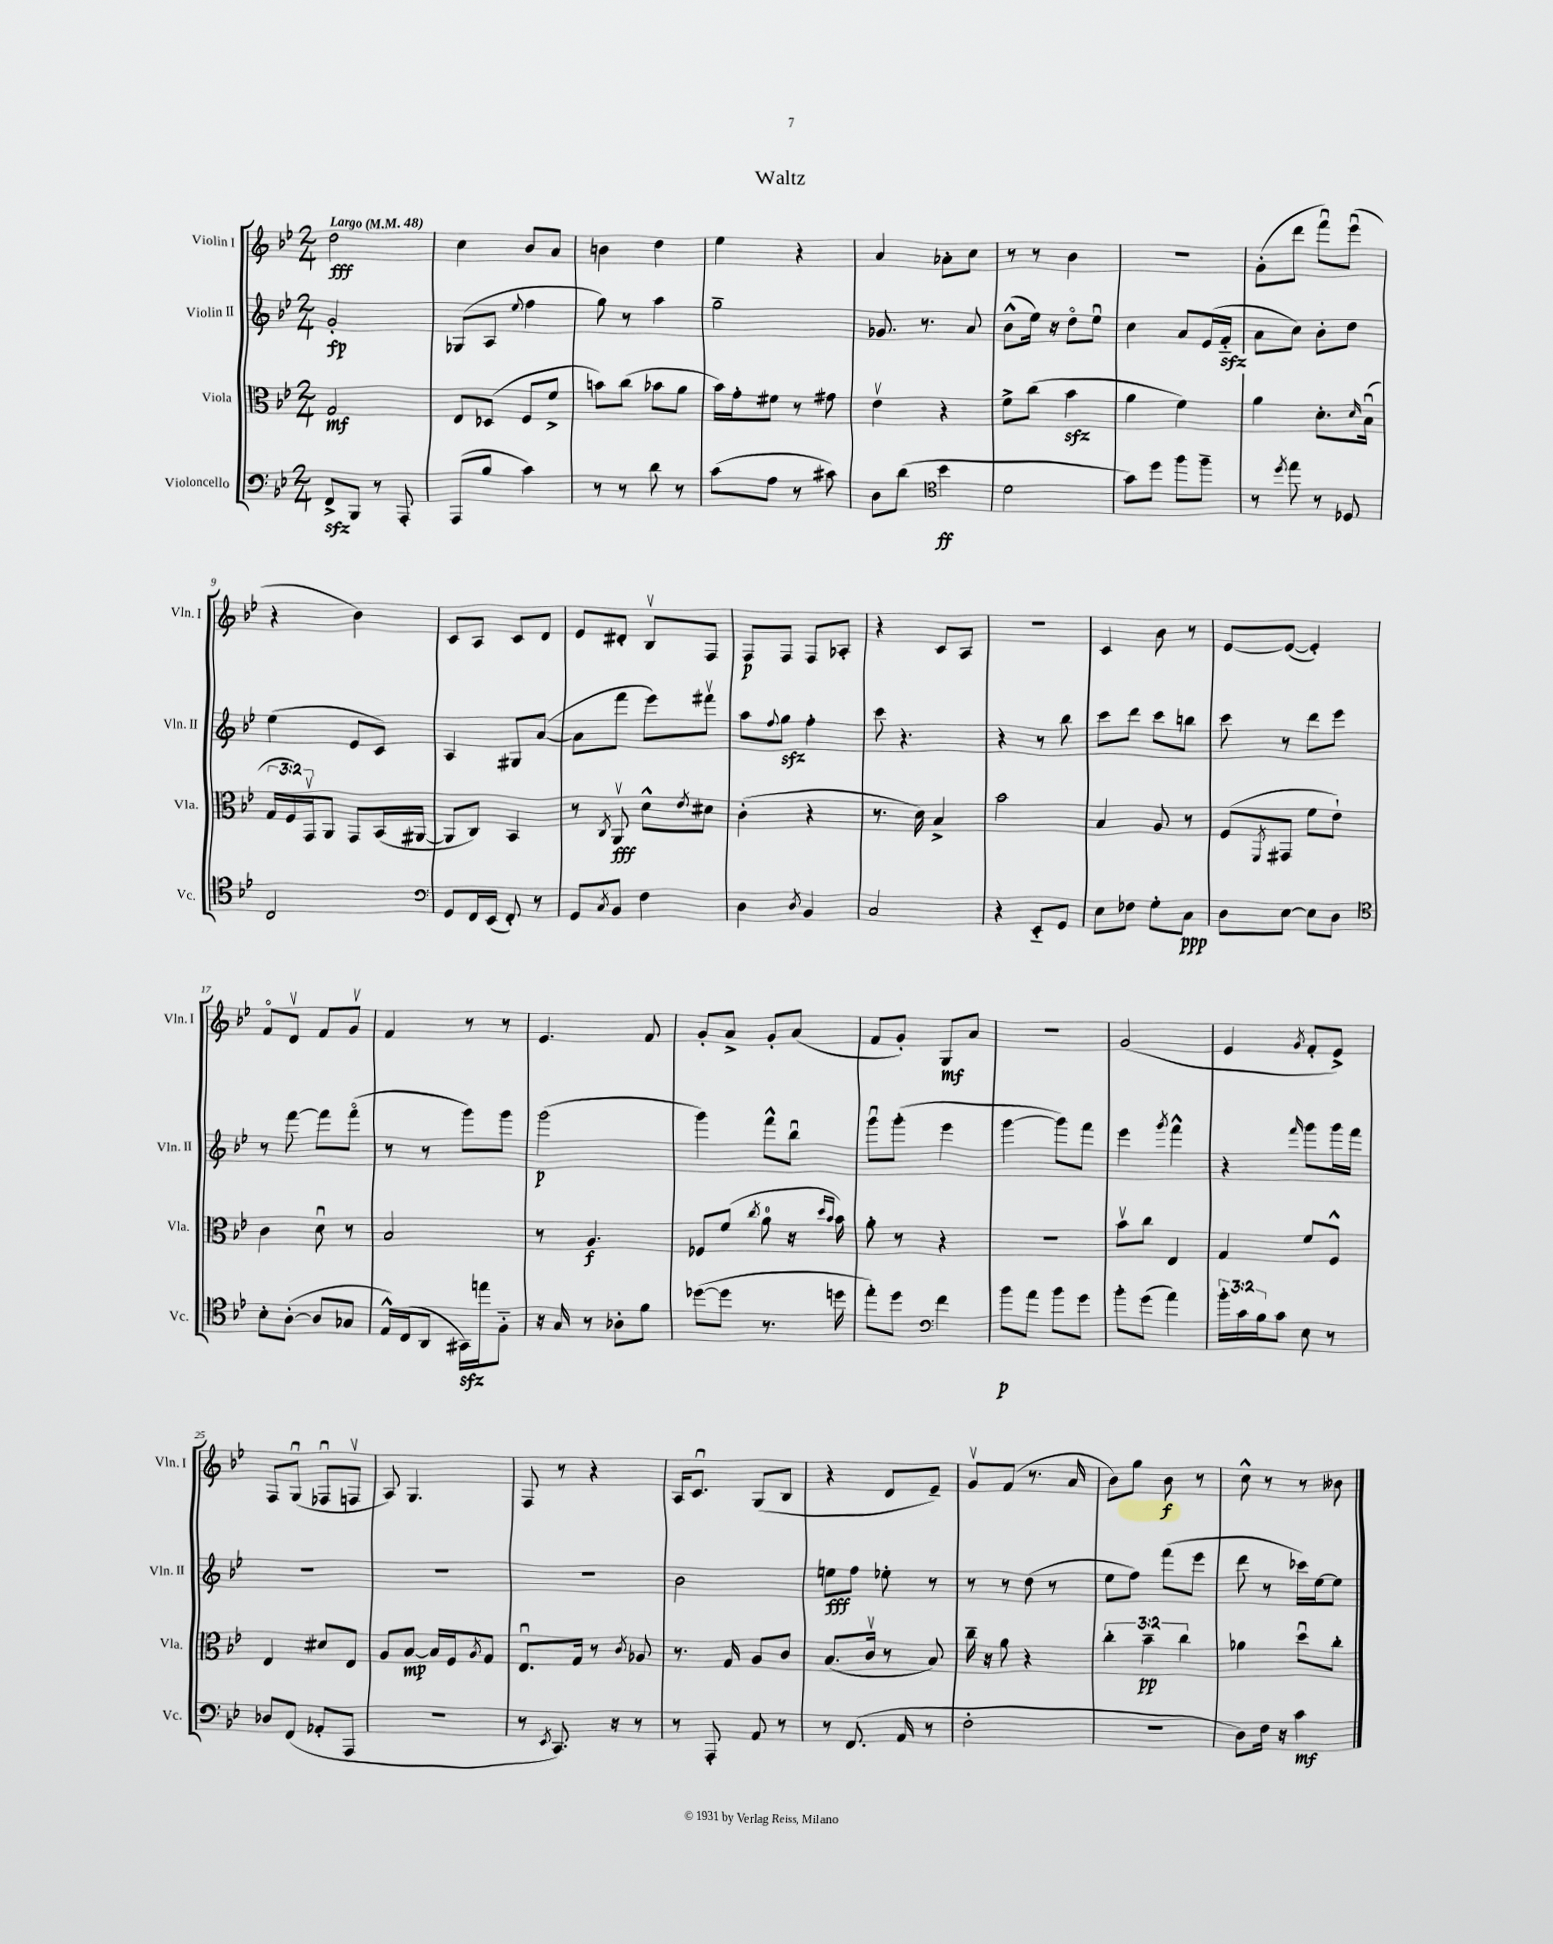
\header { title = "Waltz" }
<<
\new StaffGroup <<
\new Staff = "s0" \with { instrumentName = "Violin I" shortInstrumentName = "Vln. I" } {
    \clef treble \key bes \major \numericTimeSignature \time 2/4 \tempo "Largo" 4 = 48
    d''2\fff |
    c''4 bes'8 a'8 |
    b'4 d''4 |
    ees''4 r4 |
    a'4 aes'8-. c''8 |
    r8 r8 bes'4 |
    r2 |
    g'8-.( d'''8 f'''8\downbow) ees'''8\downbow( |
    r4 bes'4) |
    c'8 a8 c'8 d'8 |
    ees'8 dis'8-. bes8\upbow f8 |
    f8\p f8 f8 aes8-. |
    r4 c'8 a8 |
    r2 |
    c'4 bes'8 r8 |
    ees'8~ ees'8~( ees'4-.) |
    f'8\flageolet d'8\upbow f'8 g'8\upbow |
    f'4 r8 r8 |
    ees'4. f'8 |
    g'8-. a'8-> g'8-. a'8( |
    f'8 g'8-.) g8\mf a'8 |
    r2 |
    g'2( |
    ees'4 \acciaccatura { g'8 } f'8-. ees'8->) |
    f8 g8\downbow( fes8\downbow f8\upbow |
    a8) g4. |
    f8 r8 r4 |
    a16 c'8.\downbow g8( bes8 |
    r4 d'8 ees'8--) |
    g'8\upbow f'8( r8. a'16 |
    bes'8) g''8 bes'8\f r8 |
    c''8-^ r8 r8 beses'8 \bar "|." |
}
\new Staff = "s1" \with { instrumentName = "Violin II" shortInstrumentName = "Vln. II" } {
    \clef treble \key bes \major \numericTimeSignature \time 2/4
    g'2-.\fp |
    ges8( a8 \appoggiatura { ees''8 } f''4 |
    g''8) r8 a''4 |
    g''2-- |
    ges'8. r8. a'8 |
    bes'8-^( ees''16) r16 d''8\flageolet ees''8\downbow |
    c''4 a'8 ees'16( f'16-_\sfz |
    a'8 c''8) bes'8-. d''8 |
    ees''4( ees'8 c'8) |
    a4 gis8 a'8~( |
    a'8 f'''8 ees'''8) fis'''8\upbow |
    a''8 \appoggiatura { f''8 } g''8\sfz f''4-. |
    c'''8 r4. |
    r4 r8 bes''8 |
    c'''8 d'''8 c'''8 b''8 |
    c'''8 r8 d'''8 ees'''8 |
    r8 f'''8~ f'''8 f'''8\flageolet( |
    r8 r8 g'''8) g'''8 |
    g'''2\p( |
    g'''4) f'''8-^ bes''8\downbow |
    g'''8\downbow g'''8-.( ees'''4 |
    g'''4~ g'''8) f'''8 |
    ees'''4 \acciaccatura { g'''8 } f'''4-^ |
    r4 \grace { f'''16 } g'''8 g'''16 f'''16 |
    R2 |
    R2 |
    R2 |
    bes'2 |
    e''8\fff f''8 ees''8-. r8 |
    r8 r8 d''8( r8 |
    ees''8 f''8) f'''8( ees'''8 |
    d'''8 r8 ces'''16) ees''16~ ees''8 \bar "|." |
}
\new Staff = "s2" \with { instrumentName = "Viola" shortInstrumentName = "Vla." } {
    \clef alto \key bes \major \numericTimeSignature \time 2/4 \override Staff.TupletNumber.text = #tuplet-number::calc-fraction-text
    g2\mf |
    ees8 des8( f8 f'8-> |
    b'8) c''8( bes'8 a'8 |
    bes'16) g'16-. fis'8 r8 gis'8 |
    ees'4\upbow r4 |
    f'8-> c''8( bes'4\sfz |
    a'4 f'4) |
    a'4 d'8.-. \grace { d'16 } bes16\downbow( |
    \tuplet 3/2 { g16 f16) g,16\upbow } a,8 g,8 bes,16( ais,16~ |
    ais,8 c8) bes,4 |
    r8 \acciaccatura { c8 } a,8\upbow\fff d'8-^ \acciaccatura { ees'8 } dis'8 |
    c'4-.( r4 |
    r8. d'16) bes4-> |
    bes'2 |
    bes4 a8 r8 |
    f8( \acciaccatura { f,8 } gis,8 f'8 ees'8-!) |
    c'4 d'8\downbow r8 |
    bes2 |
    r8 a4.\f |
    fes8 f'8( \acciaccatura { c''8 } a'8-0 r16 \grace { d''16 bes'16 } bes'16) |
    a'8-. r8 r4 |
    R2 |
    bes'8\upbow c''8 ees4 |
    g4 f'8 f8-^ |
    ees4 dis'8 ees8 |
    a8 bes8~\mp bes16 f16 \acciaccatura { a8 } g8 |
    ees8.\downbow g16 r8 \acciaccatura { c'8 } aes8 |
    r8. g16 a8 c'8 |
    bes8.( c'16\upbow r8 bes8) |
    c''16-- r16 a'8 r4 |
    \tuplet 3/2 { c''4-. bes'4--\pp c''4 } |
    aes'4 d''8\downbow c''8-. \bar "|." |
}
\new Staff = "s3" \with { instrumentName = "Violoncello" shortInstrumentName = "Vc." } {
    \clef bass \key bes \major \numericTimeSignature \time 2/4 \override Staff.TupletNumber.text = #tuplet-number::calc-fraction-text
    f,8->\sfz bes,,8 r8 a,,8-. |
    a,,8( bes8 c'4) |
    r8 r8 d'8 r8 |
    c'8( a8 r8 cis'8) |
    d8 d'8( \clef tenor bes'4\ff |
    d'2 |
    g'8) d''8 f''8 f''8-- |
    r8 \acciaccatura { d''8 } ees''8 r8 des8 |
    c2 |
    \clef bass g,8 f,16 ees,16( f,8-.) r8 |
    g,8 \acciaccatura { c8 } bes,8 f4 |
    d4 \acciaccatura { d8 } bes,4 |
    c2 |
    r4 ees,8-_ g,8 |
    ees8 fes8 g8-. c8\ppp |
    d8 ees8~ ees8 d8 |
    \clef tenor bes8-. a8~-.( a8 ges8 |
    ees16-^) c16( a,8 gis,16\sfz) e''16 f8-_ |
    r16 g16 r8 aes8-. f'8 |
    des''8~( des''8 r8. d''16 |
    ees''8-.) d''8 \clef bass f'4 |
    bes'8\p a'8 bes'8 g'8 |
    bes'8-. g'8( a'4) |
    \tuplet 3/2 { bes'16-. c'16 bes16 } c'8 ees8 r8 |
    des8 f,8( aes,8-. a,,8 |
    R2 |
    r8 \acciaccatura { ees,8 } c,8.) r16 r8 |
    r8 a,,8-. a,8 r8 |
    r8 f,8.( a,16 r8 |
    f2-. |
    r2 |
    d8) f16 r16 c'4\mf \bar "|." |
}
>>
>>
